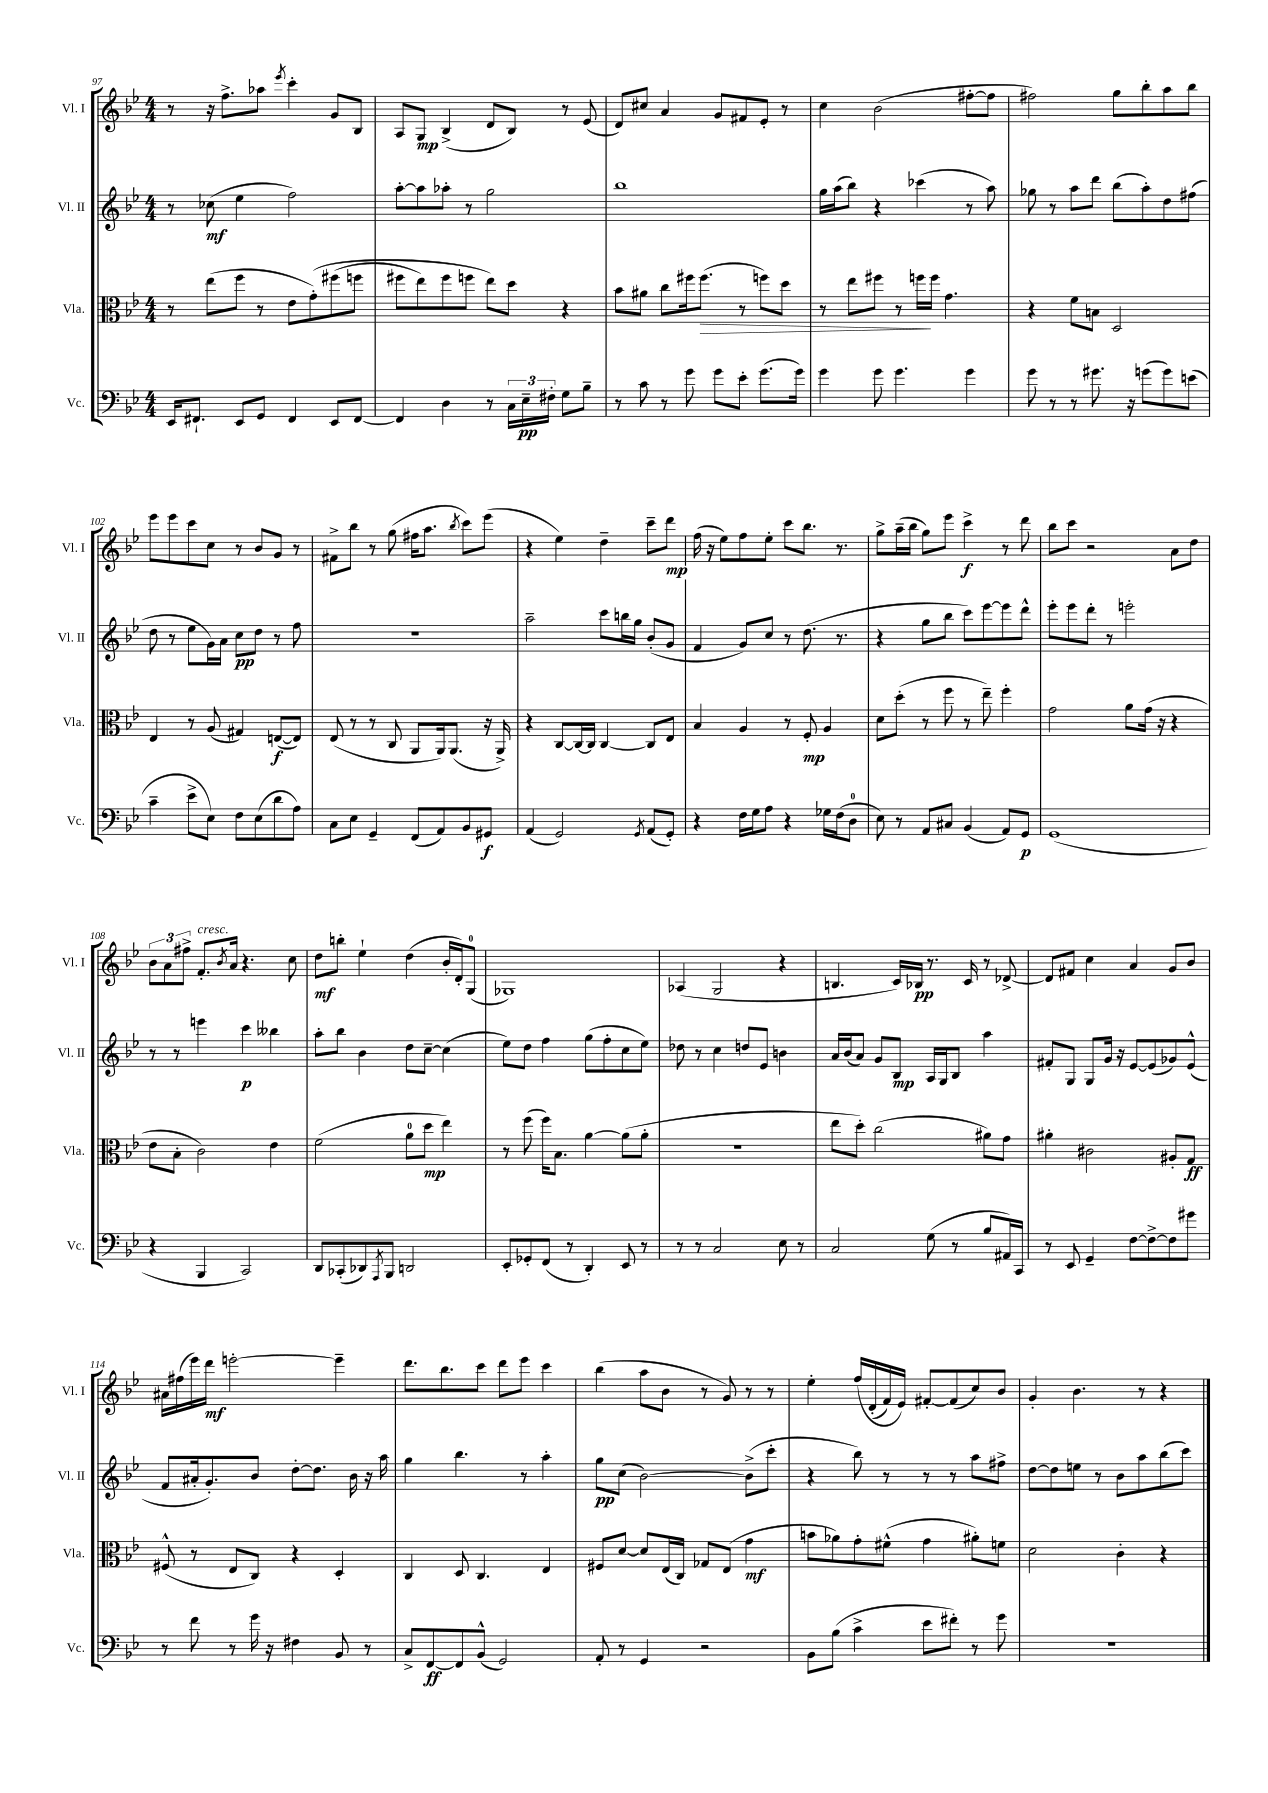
<<
\new StaffGroup <<
\new Staff = "s0" \with { instrumentName = "Vl. I" shortInstrumentName = "Vl. I" } {
    \clef treble \key bes \major \numericTimeSignature \time 4/4
    r8 r16 f''8.-> aes''8 \acciaccatura { ees'''8 } c'''4-. g'8 bes8 |
    a8 g8\mp bes4->( d'8 bes8) r8 ees'8( |
    d'8) cis''8 a'4 g'8 fis'8 ees'8-. r8 |
    c''4 bes'2( fis''8~-. fis''8 |
    fis''2) g''8 bes''8-. a''8 bes''8 |
    ees'''8 ees'''8 c'''8 c''8 r8 bes'8 g'8 r8 |
    fis'8-> bes''8 r8 g''8( fis''16 a''8. \acciaccatura { bes''8 } c'''8) ees'''8( |
    r4 ees''4) d''4-- c'''8-- d'''8\mp |
    f''16( r16 ees''8) f''8 ees''8-. c'''8 bes''8. r8. |
    g''8-> a''16--( bes''16 g''8) ees'''8 c'''4->\f r8 d'''8 |
    bes''8 c'''8 r2 a'8 d''8 |
    \tuplet 3/2 { bes'8 a'8 fis''8-> } f'8.-.^\markup { \italic "cresc." } \acciaccatura { bes'8 } a'16 r4. c''8 |
    d''8\mf b''8-. ees''4-! d''4( bes'16-. d'16-.) g8-0( |
    ges1) |
    aes4( g2 r4 |
    b4. c'16) bes16\pp r8. c'16 r8 des'8~-> |
    des'8 fis'8 c''4 a'4 g'8 bes'8 |
    ais'16 fis''16( ees'''16) d'''16\mf e'''2~-. e'''4-- |
    d'''8. bes''8. c'''8 d'''8 ees'''8 c'''4 |
    bes''4( a''8 bes'8 r8 g'8) r8 r8 |
    ees''4-. f''16\( d'16-.( f'16) ees'16\) fis'8~-. fis'8( c''8) bes'8 |
    g'4-. bes'4. r8 r4 \bar "|." |
}
\new Staff = "s1" \with { instrumentName = "Vl. II" shortInstrumentName = "Vl. II" } {
    \clef treble \key bes \major \numericTimeSignature \time 4/4
    r8 ces''8\mf( ees''4 f''2) |
    a''8~-. a''8 aes''8-. r8 g''2 |
    bes''1 |
    g''16 a''16( bes''8) r4 ces'''4( r8 a''8) |
    ges''8 r8 a''8 d'''8 bes''8( a''8-.) d''8 fis''8( |
    d''8 r8 ees''8 g'16) a'16 c''8\pp d''8 r8 f''8 |
    R1 |
    a''2-- c'''8 b''16 g''16 bes'8-.( g'8 |
    f'4 g'8) c''8 r8 d''8.( r8. |
    r4 g''8 bes''8 c'''8) ees'''8~ ees'''8 d'''8-^ |
    ees'''8-. ees'''8 d'''8-. r8 e'''2-. |
    r8 r8 e'''4 c'''4\p beses''4 |
    a''8-. bes''8 bes'4 d''8 c''8~-- c''4( |
    ees''8) d''8 f''4 g''8( f''8-. c''8 ees''8) |
    des''8 r8 c''4 d''8 ees'8 b'4 |
    a'16 bes'16( a'8) g'8 bes8\mp a16 g16 bes8 a''4 |
    fis'8-. g8 g8 g'16 r16 ees'8~ ees'8( ges'8) ees'8-^( |
    f'8 ais'16-. g'8.-.) bes'8 d''8~-. d''8. bes'16 r16 a''16 |
    g''4 bes''4. r8 a''4-. |
    g''8\pp c''8( bes'2~) bes'8->( c'''8-. |
    r4 bes''8) r8 r8 r8 a''8 fis''8-> |
    d''8~ d''8 e''8 r8 bes'8 a''8 bes''8( c'''8) \bar "|." |
}
\new Staff = "s2" \with { instrumentName = "Vla." shortInstrumentName = "Vla." } {
    \clef alto \key bes \major \numericTimeSignature \time 4/4
    r8 ees''8( f''8 r8 ees'8 g'8-.)\( fis''8( f''8 |
    fis''8 ees''8) fis''8 f''8 ees''8\) d''8 r4 |
    bes'8 ais'8 c''8 fis''16 fis''8.\>( r8 f''8) d''8 |
    r8 ees''8 fis''8 r8 f''16\! f''16 g'4. |
    r4 f'8 b8 d2 |
    ees4 r8 a8( gis4) e8~\f( e8) |
    ees8( r8 r8 c8 a,8 a,16) a,8.( r16 a,16->) |
    r4 c8~ c16~ c16 c4~ c8 ees8 |
    bes4 a4 r8 f8-.\mp a4 |
    d'8 d''8-.( r8 f''8 r8 ees''8--) f''4-. |
    g'2 a'8 g'16( r16 r4 |
    ees'8 bes8-. c'2) ees'4 |
    f'2( a'8-0 d''8\mp ees''4) |
    r8 f''8( f''16) bes8. a'4~ a'8( a'8-. |
    R1 |
    ees''8 d''8-.) c''2( ais'8) g'8 |
    ais'4-. cis'2 ais8-. g8\ff |
    fis8-^( r8 ees8 c8) r4 d4-. |
    c4 d8 c4. ees4 |
    fis8 d'8~ d'8 ees16( c16) ges8 ees8( g'4\mf |
    b'8 aes'8) g'8-. fis'8-^( g'4 ais'8-.) f'8 |
    d'2 c'4-. r4 \bar "|." |
}
\new Staff = "s3" \with { instrumentName = "Vc." shortInstrumentName = "Vc." } {
    \clef bass \key bes \major \numericTimeSignature \time 4/4
    ees,16 fis,8.-! ees,8 g,8 fis,4 ees,8 fis,8~ |
    fis,4 d4 r8 \tuplet 3/2 { c16 ees16--\pp fis16-. } g8 bes8-- |
    r8 c'8 r8 g'8 g'8 ees'8-. g'8.( g'16) |
    g'4 g'8 g'4. g'4 |
    g'8 r8 r8 gis'8. r16 g'8( g'8) e'8( |
    c'4-- ees'8-> ees8) f8 ees8( d'8 a8) |
    c8 ees8 g,4-- f,8( a,8) bes,8 gis,8\f |
    a,4( g,2) \acciaccatura { g,8 } a,8( g,8-.) |
    r4 f16 g16 a8 r4 ges16 f16( d8-0 |
    ees8) r8 a,8 cis8 bes,4( a,8) g,8\p |
    g,1( |
    r4 bes,,4 c,2) |
    d,8 ces,8-.( des,8) \acciaccatura { a,,8 } bes,,8 d,2 |
    ees,8-. ges,8-. f,8( r8 d,4-.) ees,8 r8 |
    r8 r8 c2 ees8 r8 |
    c2 g8( r8 bes8 ais,16) c,16 |
    r8 ees,8 g,4-- f8~ f8~-> f8 gis'8 |
    r8 f'8 r8 g'16 r16 fis4 bes,8 r8 |
    c8-> f,8~\ff f,8 bes,8-^( g,2) |
    a,8-. r8 g,4 r2 |
    bes,8 bes8( c'4-> ees'8 fis'8-.) r8 g'8 |
    R1 \bar "|." |
}
>>
>>
\layout { \context { \Score currentBarNumber = #97 } }
